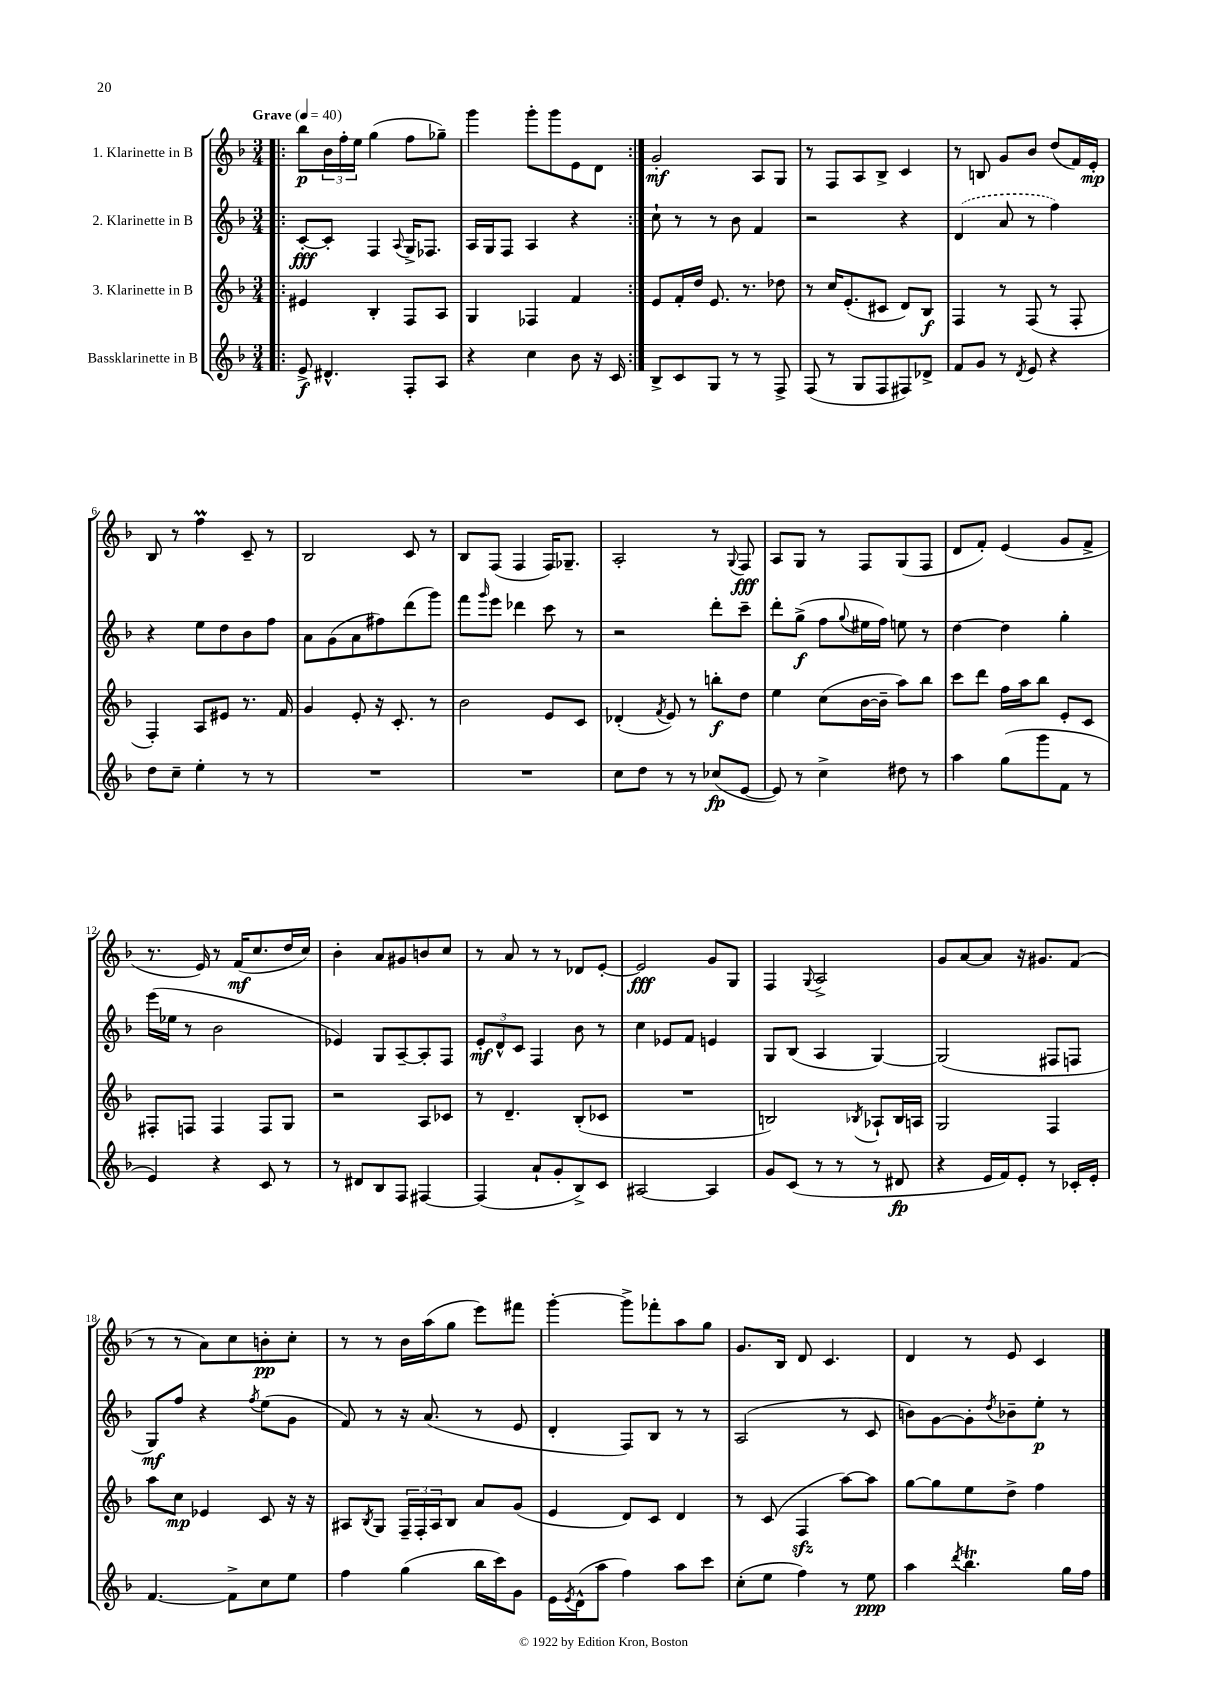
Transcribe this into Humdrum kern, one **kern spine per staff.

**kern	**kern	**kern	**kern
*staff4	*staff3	*staff2	*staff1
*clefG2	*clefG2	*clefG2	*clefG2
*k[b-]	*k[b-]	*k[b-]	*k[b-]
*M3/4	*M3/4	*M3/4	*M3/4
*MM40	*MM40	*MM40	*MM40
=!|:	=!|:	=!|:	=!|:
8e^	4e#	[8c'	8bb-
4.d#^^	.	8c']	24b-
.	.	.	24ff'
.	.	.	24ee
.	4B-'	4F	(4gg
.	.	8qqA	.
8F'	8F	16G^	8ff
.	.	8.F-	.
8A	8A	.	8gg-~)
=	=	=	=
4r	4G	16A	4ggg
.	.	16G	.
.	.	8F	.
4cc	4F-	4A	8ggg'
.	.	.	8ggg
8b-	4f	4r	8e
16r	.	.	8d
16c	.	.	.
=:|!	=:|!	=:|!	=:|!
8B-^	8e	8cc`	2g'
8c	16f'	8r	.
.	16dd	.	.
8G	8.e	8r	.
8r	.	8b-	.
.	8.r	.	.
8r	.	4f	8A
8F^	8dd-	.	8G
=	=	=	=
(8F	8r	2r	8r
8r	16cc	.	8F
.	(8.e'	.	.
8G	.	.	8A
8F	8c#	.	8B-^
8F#)	8d)	4r	4c
8d-^	8B-	.	.
=	=	=	=
8f	4F	(4d	8r
8g	.	.	8B
8r	8r	8a	8g
8qd	.	.	.
8e	(8F	8r	8b-
4r	8r	4ff)	(8dd
.	8F'	.	16f)
.	.	.	16e'
=	=	=	=
8dd	4F')	4r	8B-
8cc~	.	.	8r
4ee'	8A	8ee	4ff
.	8e#	8dd	.
8r	8.r	8b-	8c~
8r	.	8ff	8r
.	16f	.	.
=	=	=	=
2.r	4g	8a	2B-
.	.	(8g	.
.	8e'	8a	.
.	16r	8ff#)	.
.	8.c'	.	.
.	.	(8ddd	8c
.	8r	8ggg)	8r
=	=	=	=
2.r	2b-	8fff	8B-
.	.	16qqggg	.
.	.	8eee	(8F
.	.	4ddd-	4F
.	8e	8ccc	16F)
.	.	.	8.G-~
.	8c	8r	.
=	=	=	=
8cc	(4d-'	2r	2A'
8dd	.	.	.
.	8qf	.	.
8r	8e)	.	.
8r	8r	.	.
(8cc-	8bb'	8ddd'	8r
.	.	.	8qqG
[8e	8dd	8ccc~	8F
=	=	=	=
8e])	4ee	8ddd'	8A
8r	.	(8gg^	8G
4cc^	(8cc	8ff	8r
.	.	8qqgg	.
.	[16b-	16ee#	8F
.	16b-~]	16ff)	.
8dd#	8aa)	8ee	(8G
8r	8bb-	8r	8F
=	=	=	=
4aa	8ccc	[4dd	8d
.	8ddd	.	8f')
(8gg	16ff	4dd]	(4e
.	16aa	.	.
8ggg	8bb-	.	.
8f	8e'	4gg'	8g
8r	8c	.	8f^
=	=	=	=
4e)	8F#'	(16eee	8.r
.	.	16ee-	.
.	8F	8r	.
.	.	.	16e)
4r	4F	2b-	8r
.	.	.	(16f
.	.	.	8.cc
8c	8F	.	.
8r	8G	.	16dd
.	.	.	16cc)
=	=	=	=
8r	2r	4e-)	4b-'
8d#	.	.	.
8B-	.	8G	8a
8F	.	[8A~	8g#
[4F#	8A	8A']	8b
.	8c-	8F	8cc
=	=	=	=
(4F#]	8r	12e'	8r
.	.	12d^^	.
.	4.d~	.	8a
.	.	12c	.
8a`	.	4F	8r
8g'	.	.	8r
8B-^)	(8B-'	8b-	8d-
8c	8c-	8r	[8e'
=	=	=	=
[2A#	2.r	4cc	2e]
.	.	8e-	.
.	.	8f	.
4A#]	.	4e	8g
.	.	.	8G
=	=	=	=
8g	2B)	8G	4F
(8c	.	(8B-	.
.	.	.	8qqG
8r	.	4A	2A^
8r	.	.	.
.	8qB-	.	.
8r	8A-`	[4G)	.
8d#	16B-	.	.
.	16A	.	.
=	=	=	=
4r	2G	(2G]	8g
.	.	.	[8a
16e	.	.	8a]
16f)	.	.	.
8e'	.	.	16r
.	.	.	8.g#
8r	4F	8F#	.
16c-'	.	8F	(8f
16e'	.	.	.
=	=	=	=
[4.f	8aa	8G)	8r
.	8cc	8ff	8r
.	4e-	4r	8a)
8f^]	.	.	8cc
.	.	8qff	.
8cc	8c	(8ee	8b'
8ee	16r	8g	8cc'
.	16r	.	.
=	=	=	=
4ff	8A#	8f)	8r
.	8qB-	.	.
.	8G	8r	8r
(4gg	24F~	16r	16b-
.	24F'	.	.
.	.	(8.a	(16aa
.	24A#	.	.
.	8B-	.	8gg
16bb-	8a	8r	8eee)
16ccc)	.	.	.
8g	(8g	8e	8fff#
=	=	=	=
16e	4e	4d'	[4ggg'
8qe	.	.	.
(16d^^	.	.	.
8aa	.	.	.
4ff)	8d)	8F)	8ggg^]
.	8c	8B-	8fff-'
8aa	4d	8r	8aa
8ccc	.	8r	8gg
=	=	=	=
(8cc'	8r	(2A	8.g
8ee	(8c	.	.
.	.	.	16B-
4ff)	4F	.	8d
.	.	.	4.c
8r	[8aa)	8r	.
8ee	8aa]	8c	.
=	=	=	=
4aa	[8gg	8b)	4d
.	8gg]	[8g	.
8qddd	.	.	.
4.bb-	8ee	8g']	8r
.	.	8qdd	.
.	8dd^	8b-~	8e
.	4ff	8ee'	4c
16gg	.	8r	.
16ff	.	.	.
==	==	==	==
*-	*-	*-	*-
